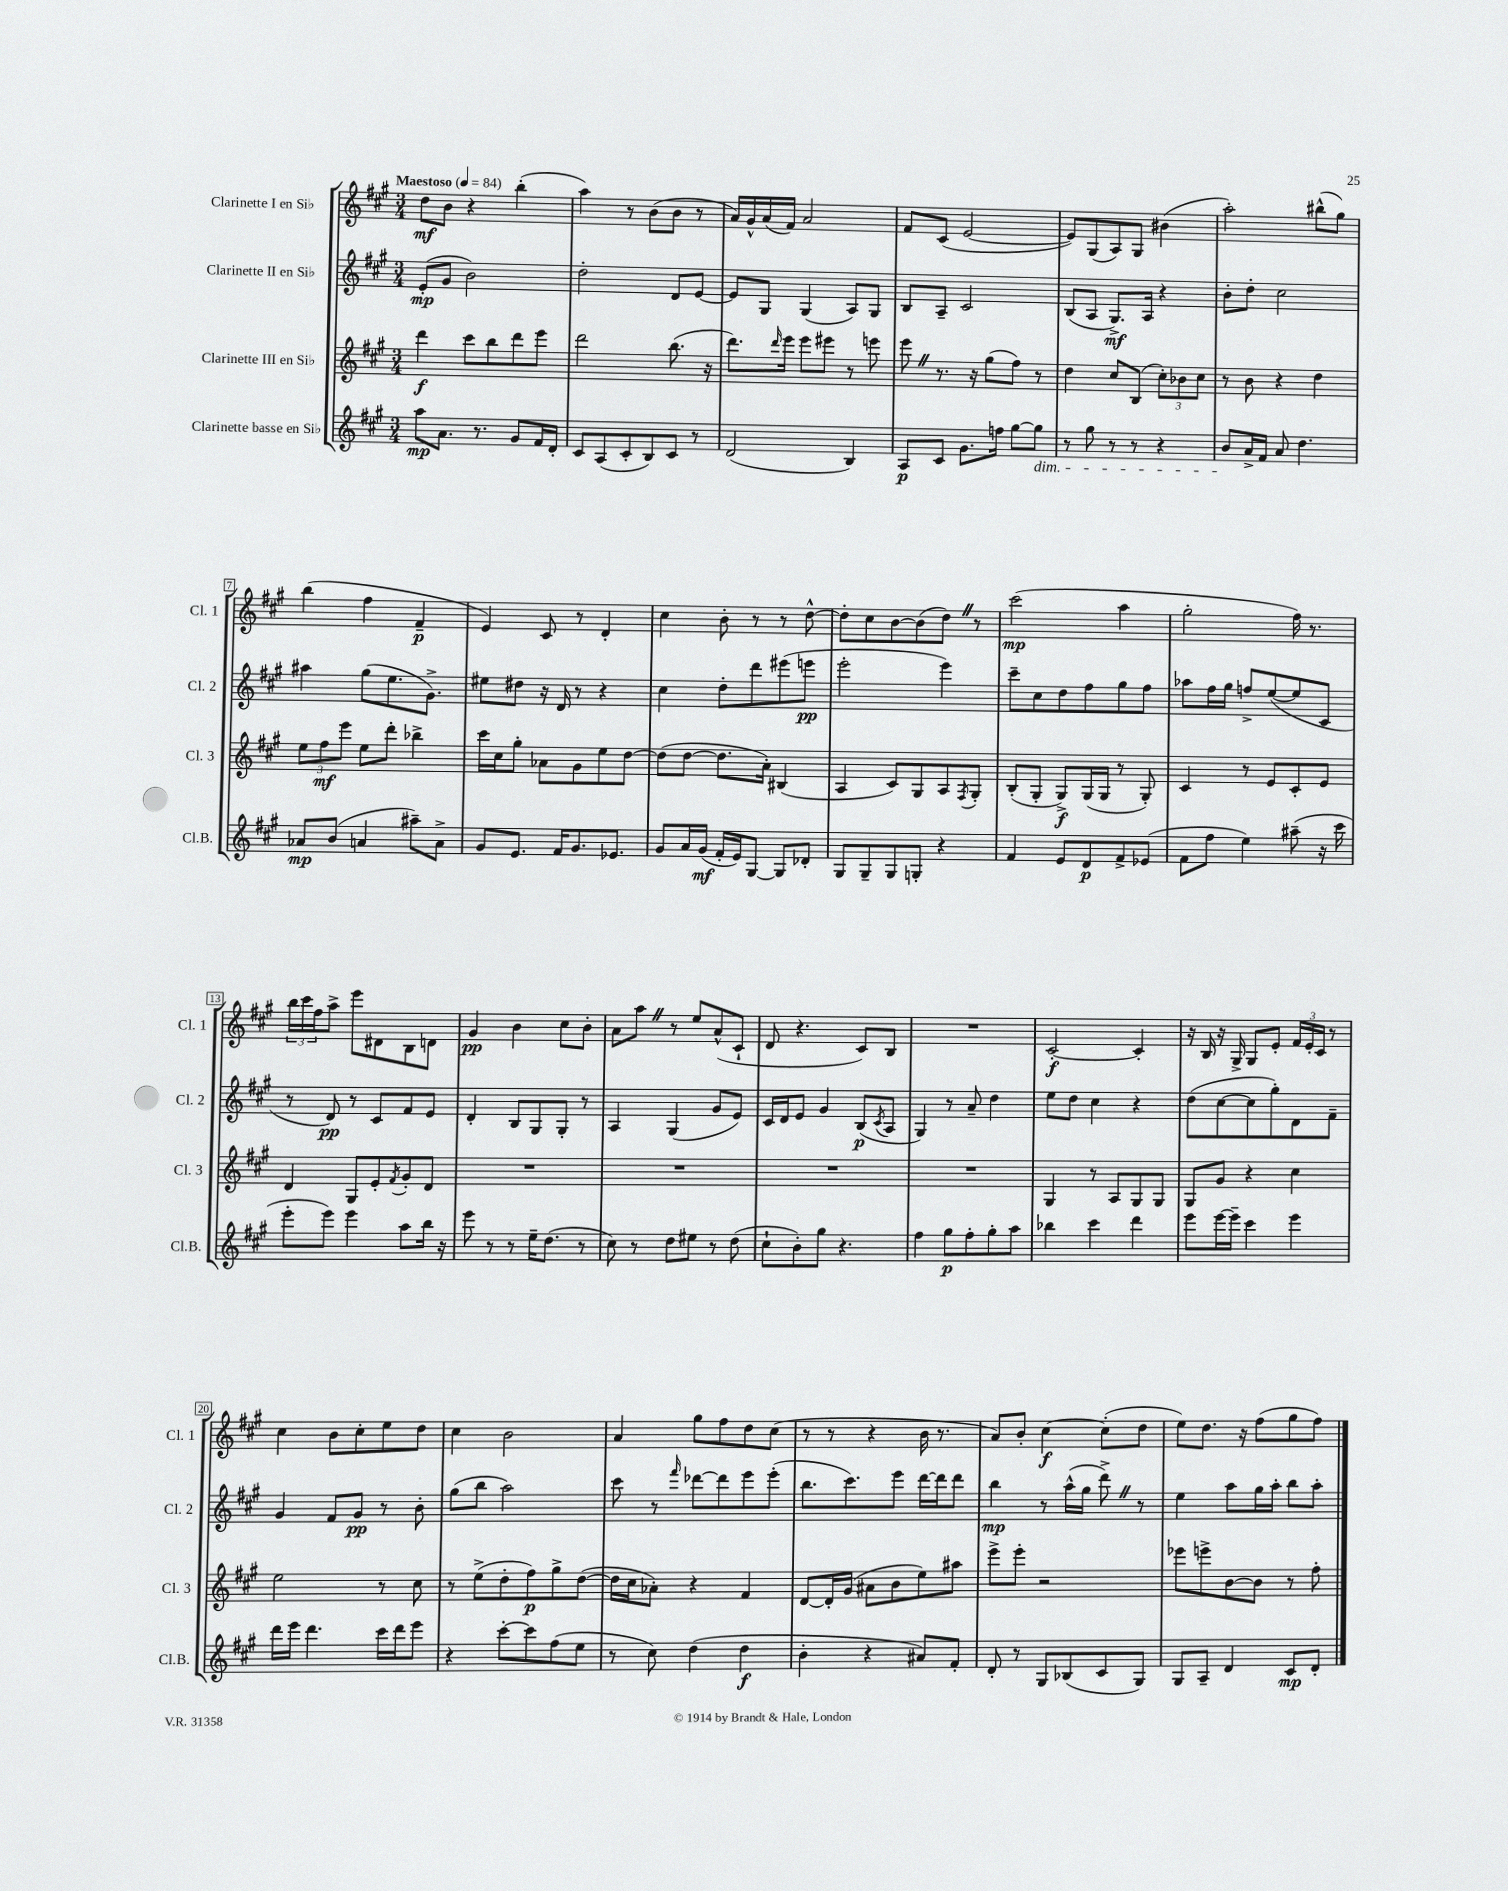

**kern	**kern	**kern	**kern
*staff4	*staff3	*staff2	*staff1
*clefG2	*clefG2	*clefG2	*clefG2
*k[f#c#g#]	*k[f#c#g#]	*k[f#c#g#]	*k[f#c#g#]
*M3/4	*M3/4	*M3/4	*M3/4
*MM84	*MM84	*MM84	*MM84
8aa	4ddd	(8e'	8dd
8.a	.	8g#	8b
.	8ccc#	2b)	4r
8.r	.	.	.
.	8bb	.	.
8g#	8ddd	.	(4bb'
16f#	8eee	.	.
16d'	.	.	.
=	=	=	=
8c#	2ddd	2dd'	4aa)
(8A	.	.	.
8c#'	.	.	8r
8B)	.	.	(8b
8c#	(8.bb	8d	8b
8r	.	[8e	8r
.	16r	.	.
=	=	=	=
(2d	8.ddd)	8e]	16a)
.	.	.	16g#^^
.	.	8G#	(16a
.	16qqddd	.	.
.	16eee	.	16f#)
.	8eee	(4G#	2a
.	8eee#	.	.
4B)	8r	8A)	.
.	8eee	8G#	.
=	=	=	=
8A	8eee	8B	8f#
8c#	8.r	8A~	(8c#
8.g#	.	2c#	[2e
.	16r	.	.
.	(8gg#	.	.
16ff	.	.	.
[8gg#	8ff#)	.	.
8gg#]	8r	.	.
=	=	=	=
8r	4dd	(8B	8e])
8gg#	.	8A	(8G#
8r	8cc#	8.G#^)	8A)
8r	(8B	.	8G#
.	.	16A	.
4r	12cc#')	4r	(4b#
.	12b-	.	.
.	12cc#	.	.
=	=	=	=
8b	8r	8b'	2aa')
16a^	8b	8dd'	.
16f#	.	.	.
8a	4r	2cc#	.
4.dd	.	.	.
.	4dd	.	(8bb#^^
.	.	.	8gg#)
=	=	=	=
8a-	12ee	4aa#	(4bb
.	12ff#	.	.
(8b	.	.	.
.	12eee	.	.
4a	8ee	(8gg#	4ff#
.	8ddd'	8.ee	.
8aa#~)	4bb-^	.	4f#~
.	.	8.g#^)	.
8a^	.	.	.
=	=	=	=
8g#	16ccc#	8ee#	4e)
.	16cc#	.	.
8.e	8gg#'	8dd#	.
.	8a-	16r	8c#
16f#	.	16d	.
8.g#	8g#	8r	8r
.	8ee	4r	4d'
8.e-	.	.	.
.	[8dd	.	.
=	=	=	=
8g#	(8dd]	4cc#	4cc#
16a	[8dd	.	.
(16g#	.	.	.
16f#'	8.dd]	8dd'	8b'
16e)	.	.	.
[8G#	.	8ddd	8r
.	16a')	.	.
8G#]	(4B#	(8eee#	8r
8d-'	.	8eee	[8dd^^
=	=	=	=
8G#	4A	2eee'	8dd']
8G#~	.	.	8cc#
8G#	8c#)	.	[8b
8G'	8G#	.	(8b]
4r	8A	4eee)	8dd)
.	8qF#	.	.
.	8G#'	.	8r
=	=	=	=
4f#	(8B'	8ccc#~	(2ccc#
.	8G#'	8cc#	.
8e	8G#^)	8dd	.
8d	(16G#	8ff#	.
.	16G#	.	.
8f#^	8r	8gg#	4aa
(8e-	8G#')	8ff#	.
=	=	=	=
8f#	4c#	8aa-	2gg#'
8ff#	.	16ff#	.
.	.	16gg#	.
4ee)	8r	8ff^	.
.	8e	([8ee	.
(8aa#~	8c#'	8ee]	16ff#)
.	.	.	8.r
16r	8e	8c#	.
16ccc#	.	.	.
=	=	=	=
8eee'	4d	8r	24bb
.	.	.	24ccc#
.	.	.	24ff#
8eee)	.	8d)	8aa^
4eee	8G#	8r	8eee
.	8e'	8c#	8d#
.	8qf#	.	.
8aa	8g#'	8f#	8B
16bb	8d	8e	8d
16r	.	.	.
=	=	=	=
8eee	2.r	4d'	4g#
8r	.	.	.
8r	.	8B	4b
16ee~	.	8G#	.
(8.dd	.	.	.
.	.	8G#'	8cc#
8r	.	8r	8b'
=	=	=	=
8cc#)	2.r	4A	8a
8r	.	.	8aa
8dd	.	(4G#	8r
8ee#	.	.	8ee
8r	.	8g#	(8a^^
(8dd	.	8e)	8c#`
=	=	=	=
8cc#`	2.r	16c#	8d
.	.	16d	.
8b')	.	8e	4.r
8gg#	.	4g#	.
4.r	.	.	.
.	.	(8B	8c#)
.	.	8qc#	.
.	.	8A	8B
=	=	=	=
4ff#	2.r	4G#)	2.r
8gg#	.	8r	.
8ff#'	.	8a~	.
8gg#'	.	4dd	.
8aa	.	.	.
=	=	=	=
4bb-	4G#	8ee	[2c#'
.	.	8dd	.
4ccc#	8r	4cc#	.
.	8A	.	.
4ddd	8G#	4r	4c#']
.	8G#	.	.
=	=	=	=
8eee	8G#	(8dd	16r
.	.	.	16B
[16eee	8g#	[8cc#	16r
16eee~]	.	.	16G#^
4ccc#	4r	8cc#]	8G#
.	.	8gg#')	8e'
4eee	4cc#	8d	24f#
.	.	.	24e'
.	.	.	24c#
.	.	8f#~	8r
=	=	=	=
16ddd	2ee	4g#	4cc#
16eee	.	.	.
4.ddd	.	.	.
.	.	8f#	8b
.	.	8g#	8cc#'
16ccc#	8r	8r	8ee
16ddd	.	.	.
8eee	8cc#	8b'	8dd
=	=	=	=
4r	8r	(8gg#	4cc#
.	(8ee^	8bb	.
[8ccc#'	8dd'	2aa)	2b
8ccc#]	8ff#)	.	.
(8ff#	8gg#^	.	.
8ee	([8dd	.	.
=	=	=	=
8r	16dd]	8ccc#	4a
.	16cc#	.	.
8cc#)	8a-')	8r	.
.	.	16qqfff#	.
(4dd	4r	[8ddd-	8gg#
.	.	8ddd-]	8ff#
4dd	4f#	8eee	8dd
.	.	(8eee'	(8cc#
=	=	=	=
4b'	[8d	8.bb	8r
.	16d']	.	8r
.	(16g#	8.ccc#)	.
4r	8a#	.	4r
.	8b	8eee	.
8a#)	8ee)	[16ddd	16b
.	.	16ddd]	8.r
8f#'	8aa#	8ddd	.
=	=	=	=
8d'	8eee^	4bb	8a)
8r	8eee'	.	8b'
8G#	2r	8r	[4cc#
(8B-	.	(16aa^^	.
.	.	16gg#	.
8c#	.	8ddd^)	(8cc#']
8G#)	.	8r	8dd
=	=	=	=
8G#	8eee-	4ee	8ee)
8A~	8eee^	.	8.dd
4d	[8b	8aa	.
.	.	.	16r
.	8b]	16gg#	(8ff#
.	.	16aa'	.
8c#	8r	8bb	8gg#
8d'	8ff#'	8aa'	8ff#)
==	==	==	==
*-	*-	*-	*-
